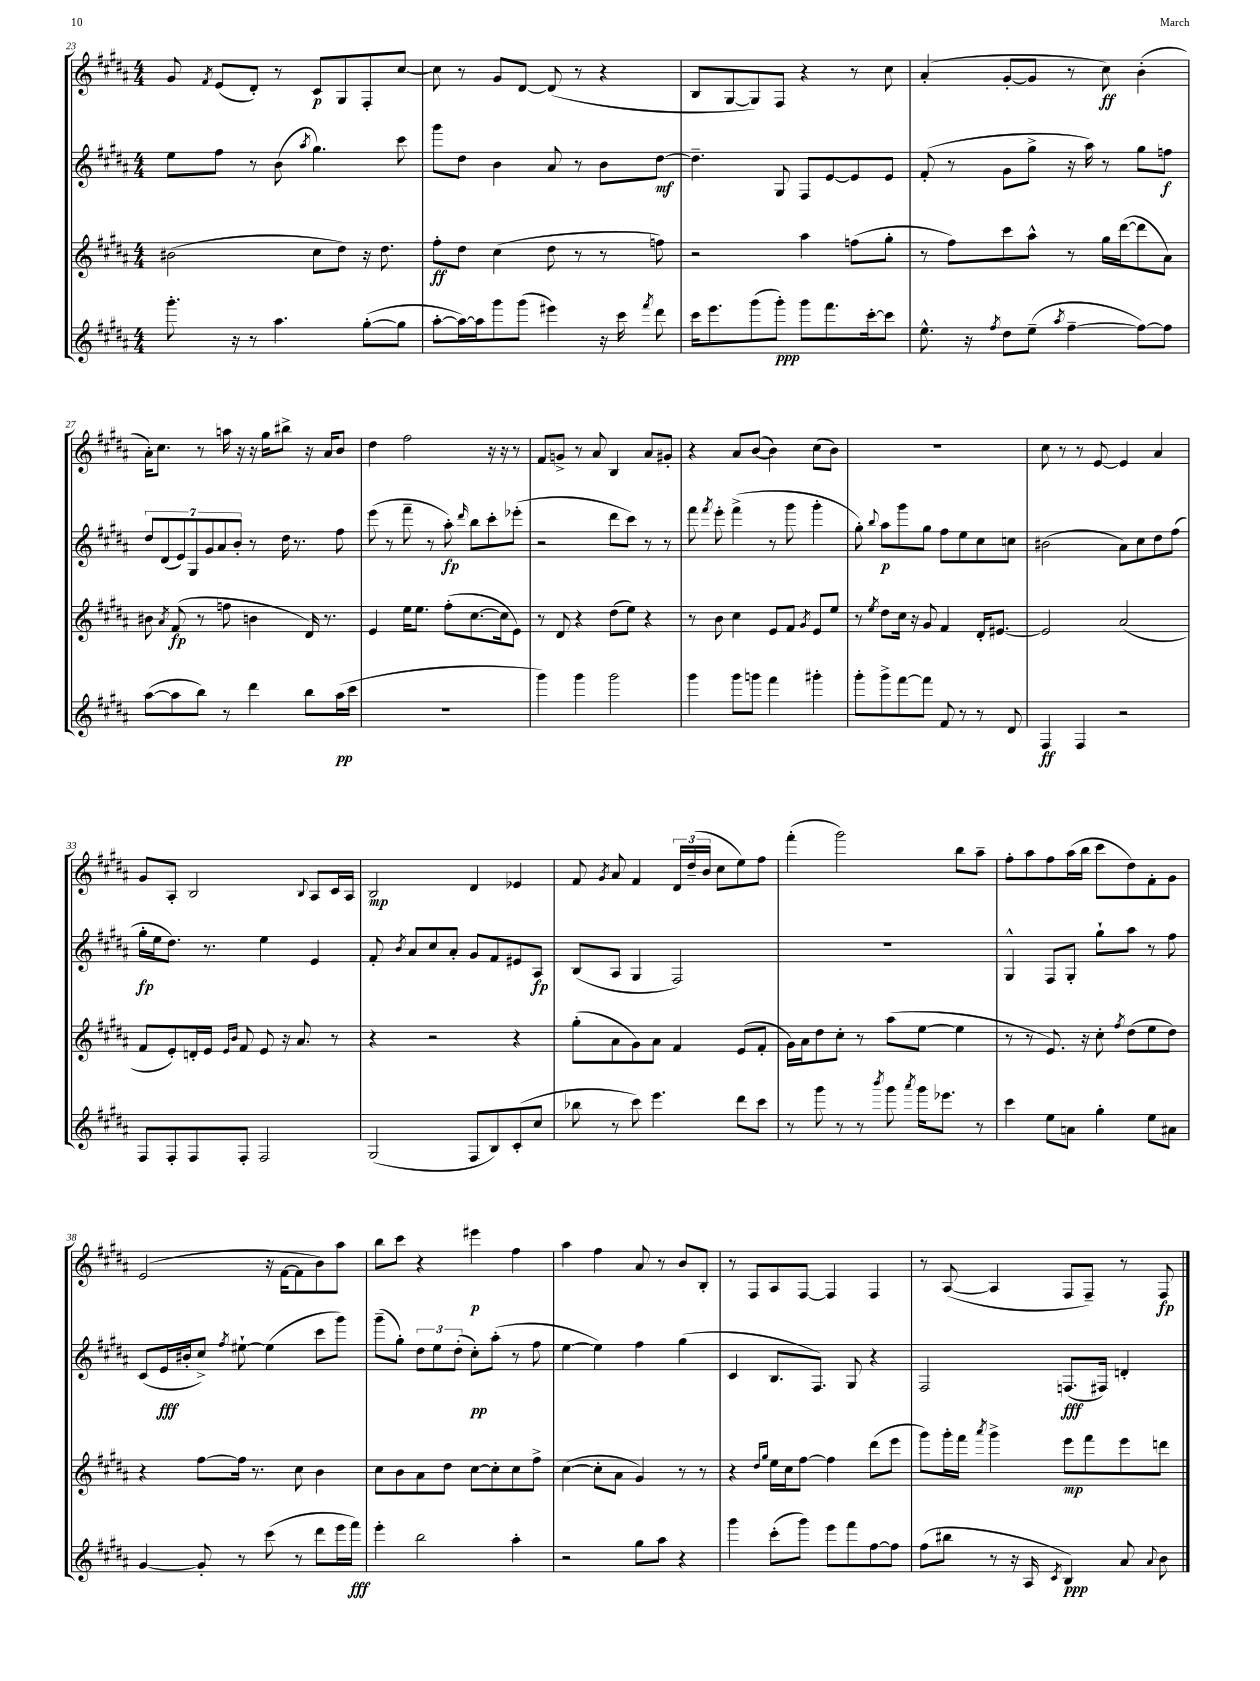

**kern	**dynam	**kern	**dynam	**kern	**dynam	**kern	**dynam
*part4	*part4	*part3	*part3	*part2	*part2	*part1	*part1
*staff4	*staff4	*staff3	*staff3	*staff2	*staff2	*staff1	*staff1
*clefG2	*	*clefG2	*	*clefG2	*	*clefG2	*
*k[f#c#g#d#a#]	*	*k[f#c#g#d#a#]	*	*k[f#c#g#d#a#]	*	*k[f#c#g#d#a#]	*
*M4/4	*	*M4/4	*	*M4/4	*	*M4/4	*
=23	=23	=23	=23	=23	=23	=23	=23
8.ggg#'\	.	(2b#X\	.	8ee\L	.	8g#/	.
.	.	.	.	.	.	8qf#/	.
.	.	.	.	8ff#\J	.	(8e/L	.
16r	.	.	.	.	.	.	.
8r	.	.	.	8r	.	8d#'/J)	.
4.aa#\	.	.	.	(8b\	.	8r	.
.	.	.	.	8qaa#/	.	.	.
.	.	8cc#\L	.	4.gg#\)	.	8c#/L	p
.	.	8dd#\J)	.	.	.	8G#/	.
([8gg#'\L	.	16r	.	.	.	8F#'/	.
.	.	8.dd#\	.	.	.	.	.
8gg#\J]	.	.	.	8ccc#\	.	[8cc#/J	.
=24	=24	=24	=24	=24	=24	=24	=24
[8aa#'\L	.	8ff#'\L	ff	8ggg#\L	.	8cc#\]	.
16aa#\L_)	.	8dd#\J	.	8dd#\J	.	8r	.
16aa#\J]	.	.	.	.	.	.	.
8ggg#\	.	(4cc#\	.	4b\	.	8g#/L	.
(8ggg#\J	.	.	.	.	.	[8d#/J	.
4eee#X\)	.	8dd#\	.	8a#/	.	(8d#/]	.
.	.	8r	.	8r	.	8r	.
16r	.	8r	.	8b\L	.	4r	.
16ccc#\	.	.	.	.	.	.	.
8qfff#/	.	.	.	.	.	.	.
8ddd#\	.	8ffn\)	.	[8dd#\J	mf	.	.
=25	=25	=25	=25	=25	=25	=25	=25
16ccc#\KL	.	2r	.	4.dd#~\]	.	8B/L	.
8.eee\	.	.	.	.	.	.	.
.	.	.	.	.	.	[8G#/	.
(8ggg#\	.	.	.	.	.	8G#/])	.
8ggg#'\J)	ppp	.	.	8G#/	.	8F#/J	.
8ggg#\L	.	4aa#\	.	8F#/L	.	4r	.
8.fff#\	.	.	.	[8e/	.	.	.
.	.	(8ffn\L	.	8e/]	.	8r	.
[16ccc#'\k	.	.	.	.	.	.	.
8ccc#\J]	.	8gg#'\J	.	8e/J	.	8cc#\	.
=26	=26	=26	=26	=26	=26	=26	=26
8.ee^^\	.	8r	.	(8f#'/	.	(4a#'/	.
.	.	8ff#\L)	.	8r	.	.	.
16r	.	.	.	.	.	.	.
8qff#/	.	.	.	.	.	.	.
8dd#\L	.	8ccc#\	.	8g#\L	.	[8g#'/L	.
(8ee~\J	.	8aa#^^\J	.	8gg#^\J	.	8g#/J]	.
8qaa#/	.	.	.	.	.	.	.
[4ff#~\	.	8r	.	16r	.	8r	.
.	.	.	.	16aa#\)	.	.	.
.	.	16gg#\LL	.	8r	.	8cc#\)	ff
.	.	([16ddd#\J	.	.	.	.	.
8ff#\L_)	.	8ddd#\]	.	8gg#\L	.	(4b'\	.
8ff#\J]	.	8a#\J)	.	8ffn\J	f	.	.
!!LO:LB:g=z
=27	=27	=27	=27	=27	=27	=27	=27
([8aa#\L	.	8b#X\	.	14dd#/L	.	16a#'\KL)	.
.	.	.	.	.	.	8.cc#\J	.
.	.	.	.	(14d#/	.	.	.
.	.	8qa#/	.	.	.	.	.
8aa#\]	.	(8f#/	fp	.	.	.	.
.	.	.	.	14e/)	.	.	.
.	.	.	.	14G#/	.	.	.
8bb\J)	.	8r	.	.	.	8r	.
.	.	.	.	14g#/	.	.	.
.	.	.	.	14a#/	.	.	.
8r	.	8ffn\	.	.	.	16aan\	.
.	.	.	.	14b'/J	.	.	.
.	.	.	.	.	.	16r	.
4ddd#\	.	4bn\	.	8r	.	16r	.
.	.	.	.	.	.	16gg#\KL	.
.	.	.	.	16dd#\	.	8bb#X^\J	.
.	.	.	.	8.r	.	.	.
8bb\L	.	16d#/)	.	.	.	16r	.
.	.	8.r	.	.	.	16a#/KL	.
(16aa#\L	pp	.	.	8ff#\	.	8b/J	.
16ccc#\JJ	.	.	.	.	.	.	.
=28	=28	=28	=28	=28	=28	=28	=28
1r	.	4e/	.	(8eee\	.	4dd#\	.
.	.	.	.	8r	.	.	.
.	.	16ee\KL	.	8fff#~\	.	2ff#\	.
.	.	8.ee\J	.	.	.	.	.
.	.	.	.	8r	.	.	.
.	.	(8ff#'\L	.	8aa#'\)	fp	.	.
.	.	.	.	16qqddd#/	.	.	.
.	.	[8.cc#\	.	8bb\L	.	.	.
.	.	.	.	8ccc#'\	.	16r	.
.	.	16cc#\k]	.	.	.	16r	.
.	.	8e\J)	.	(8eee-X'\J	.	8r	.
=29	=29	=29	=29	=29	=29	=29	=29
4ggg#\)	.	8r	.	2r	.	8f#/L	.
.	.	8d#/	.	.	.	8gn^/J	.
4ggg#\	.	4r	.	.	.	8r	.
.	.	.	.	.	.	8a#/	.
2ggg#\	.	(8dd#\L	.	8ddd#\L	.	4B/	.
.	.	8ee\J)	.	8ccc#\J)	.	.	.
.	.	4r	.	8r	.	8a#/L	.
.	.	.	.	8r	.	8g#X'/J	.
=30	=30	=30	=30	=30	=30	=30	=30
4ggg#\	.	8r	.	8fff#\	.	4r	.
.	.	.	.	8qfff#/	.	.	.
.	.	8b\	.	8eee'\	.	.	.
8ggg#\L	.	4cc#\	.	(4fff#^\	.	8a#/L	.
8gggn\J	.	.	.	.	.	([8b/J	.
4fff#\	.	8e/L	.	8r	.	4b\])	.
.	.	8f#/J	.	8ggg#\	.	.	.
.	.	8qg#/	.	.	.	.	.
4ggg#X'\	.	8e/L	.	4ggg#'\	.	(8cc#\L	.
.	.	8ee/J	.	.	.	8b\J)	.
=31	=31	=31	=31	=31	=31	=31	=31
8ggg#'\L	.	8r	.	8gg#'\)	.	1r	.
.	.	8qee/	.	8qqbb/	.	.	.
8ggg#^\	.	8dd#\L	.	8aa#\L	p	.	.
[8fff#\	.	16cc#\Jk	.	8ggg#\	.	.	.
.	.	16r	.	.	.	.	.
8fff#\J]	.	8g#/	.	8gg#\J	.	.	.
8f#/	.	4f#/	.	8ff#\L	.	.	.
8r	.	.	.	8ee\	.	.	.
8r	.	16d#'/KL	.	8cc#\	.	.	.
.	.	[8.e#X/J	.	.	.	.	.
8d#/	.	.	.	8ccn\J	.	.	.
=32	=32	=32	=32	=32	=32	=32	=32
4F#/	ff	2e#/]	.	(2b#X\	.	8cc#\	.
.	.	.	.	.	.	8r	.
4F#/	.	.	.	.	.	8r	.
.	.	.	.	.	.	[8e/	.
2r	.	(2a#/	.	8a#\L)	.	4e/]	.
.	.	.	.	8cc#\	.	.	.
.	.	.	.	8dd#\	.	4a#/	.
.	.	.	.	(8ff#\J	.	.	.
!!LO:LB:g=z
=33	=33	=33	=33	=33	=33	=33	=33
8F#/L	.	8f#/L	.	16gg#'\LL	fp	8g#/L	.
.	.	.	.	16ee\J	.	.	.
8F#'/	.	8e'/)	.	8.dd#\J)	.	8A#'/J	.
8F#/	.	16dn'/L	.	.	.	2B/	.
.	.	16e/JJ	.	8.r	.	.	.
.	.	16qqe/LL	.	.	.	.	.
.	.	16qqb/JJ	.	.	.	.	.
8F#'/J	.	8f#/	.	.	.	.	.
2F#/	.	8e/	.	4ee\	.	.	.
.	.	16r	.	.	.	.	.
.	.	8.a#/	.	.	.	.	.
.	.	.	.	.	.	8qqB/	.
.	.	.	.	4e/	.	8A#/L	.
.	.	8r	.	.	.	16c#/L	.
.	.	.	.	.	.	16A#/JJ	.
=34	=34	=34	=34	=34	=34	=34	=34
(2G#/	.	4r	.	8f#'/	.	2B/	mp
.	.	.	.	8qb/	.	.	.
.	.	.	.	8a#/L	.	.	.
.	.	2r	.	8cc#/	.	.	.
.	.	.	.	8a#'/J	.	.	.
8F#/L	.	.	.	8g#/L	.	4d#/	.
8B/)	.	.	.	8f#/	.	.	.
(8c#'/	.	4r	.	8e#X/	.	4e-X/	.
8cc#/J	.	.	.	8A#/J	fp	.	.
=35	=35	=35	=35	=35	=35	=35	=35
8bb-X\	.	(8gg#'\L	.	(8B/L	.	8f#/	.
.	.	.	.	.	.	8qg#/	.
8r	.	8a#\	.	8A#/J	.	8a#/	.
8ccc#\)	.	8g#\)	.	4G#/	.	4f#/	.
4.eee\	.	8a#\J	.	.	.	.	.
.	.	4f#/	.	2F#/)	.	24d#/LL	.
.	.	.	.	.	.	(24dd#~/	.
.	.	.	.	.	.	24b/JJ	.
.	.	.	.	.	.	8cc#\L	.
8ddd#\L	.	(8e/L	.	.	.	8ee\)	.
8ccc#\J	.	8f#'/J	.	.	.	8ff#\J	.
=36	=36	=36	=36	=36	=36	=36	=36
8r	.	16g#\LL)	.	1r	.	(4fff#'\	.
.	.	16a#\J	.	.	.	.	.
8ggg#\	.	8dd#\	.	.	.	.	.
8r	.	8cc#'\J	.	.	.	2ggg#\)	.
8r	.	8r	.	.	.	.	.
8qbbb/	.	.	.	.	.	.	.
8ggg#\	.	(8aa#\L	.	.	.	.	.
8qaaa#/	.	.	.	.	.	.	.
16ggg#\KL	.	[8ee\J	.	.	.	.	.
8.eee-X\J	.	.	.	.	.	.	.
.	.	4ee\]	.	.	.	8bb\L	.
8r	.	.	.	.	.	8aa#~\J	.
=37	=37	=37	=37	=37	=37	=37	=37
4ccc#\	.	8r	.	4G#^^/	.	8ff#'\L	.
.	.	8r	.	.	.	8aa#\	.
8ee\L	.	8.e/)	.	8F#/L	.	8ff#\	.
8an\J	.	.	.	8G#'/J	.	(16aa#\L	.
.	.	16r	.	.	.	16bb\JJ	.
4gg#'\	.	8cc#'\	.	8gg#`\L	.	8ccc#\L	.
.	.	8qff#/	.	.	.	.	.
.	.	(8dd#\L	.	8aa#\J	.	8dd#\)	.
8ee\L	.	8ee\	.	8r	.	8f#'\	.
8a#X\J	.	8dd#\J)	.	8ff#\	.	8g#\J	.
!!LO:LB:g=z
=38	=38	=38	=38	=38	=38	=38	=38
[4g#/	.	4r	.	(8c#/L	.	(2e/	.
.	.	.	.	16e/L	fff	.	.
.	.	.	.	16b#X'/J	.	.	.
8g#'/]	.	[8ff#\L	.	8cc#^/J)	.	.	.
.	.	.	.	8qff#/	.	.	.
8r	.	16ff#\Jk]	.	[8ee#X`\	.	.	.
.	.	8.r	.	.	.	.	.
(8ccc#\	.	.	.	(4ee#\]	.	16r	.
.	.	.	.	.	.	[16f#\KL	.
8r	.	8cc#\	.	.	.	8f#\]	.
8ddd#\L	.	4b\	.	8ccc#\L	.	8b\)	.
16eee\L	.	.	.	8ggg#\J)	.	8aa#\J	.
16fff#\JJ)	fff	.	.	.	.	.	.
=39	=39	=39	=39	=39	=39	=39	=39
4eee'\	.	8cc#\L	.	(8ggg#~\L	.	8bb\L	.
.	.	8b\	.	8gg#'\J)	.	8ccc#\J	.
2bb\	.	8a#\	.	12dd#\L	.	4r	.
.	.	.	.	12ee\	.	.	.
.	.	8dd#\J	.	.	.	.	.
.	.	.	.	(12dd#'\J	.	.	.
.	.	[8cc#\L	.	8cc#'\L)	pp	4eee#X\	p
.	.	8cc#'\]	.	(8aa#'\J	.	.	.
4aa#'\	.	8cc#\	.	8r	.	4ff#\	.
.	.	8ff#^\J	.	8ff#\	.	.	.
=40	=40	=40	=40	=40	=40	=40	=40
2r	.	([4cc#\	.	[4ee\	.	4aa#\	.
.	.	8cc#'\L]	.	4ee\])	.	4ff#\	.
.	.	8a#\J	.	.	.	.	.
8gg#\L	.	4g#/)	.	4ff#\	.	8a#/	.
8aa#\J	.	.	.	.	.	8r	.
4r	.	8r	.	(4gg#\	.	8b/L	.
.	.	8r	.	.	.	8B'/J	.
=41	=41	=41	=41	=41	=41	=41	=41
4ggg#\	.	4r	.	4c#/	.	8r	.
.	.	.	.	.	.	8F#/L	.
.	.	16qqdd#/LL	.	.	.	.	.
.	.	16qqgg#/JJ	.	.	.	.	.
(8ccc#'\L	.	16ee\LL	.	8.B/L	.	8A#/	.
.	.	16cc#\J	.	.	.	.	.
8ggg#\J)	.	[8ff#\J	.	.	.	[8F#/J	.
.	.	.	.	8.F#/J)	.	.	.
8eee\L	.	4ff#\]	.	.	.	4F#/]	.
8fff#\	.	.	.	8G#/	.	.	.
[8ff#\	.	(8ddd#\L	.	4r	.	4F#/	.
8ff#\J]	.	8eee\J	.	.	.	.	.
=42	=42	=42	=42	=42	=42	=42	=42
(8ff#\L	.	8ggg#\L)	.	2F#/	.	8r	.
8bb#X\J	.	16ggg#'\L	.	.	.	([8A#/	.
.	.	16fff#\JJ	.	.	.	.	.
.	.	8qaaa#/	.	.	.	.	.
8r	.	4ggg#^\	.	.	.	4A#/]	.
16r	.	.	.	.	.	.	.
16A#/	.	.	.	.	.	.	.
8qc#/	.	.	.	.	.	.	.
4B/)	ppp	8eee\L	mp	(8.Fn/L	fff	8F#/L	.
.	.	8fff#\	.	.	.	8F#~/J)	.
.	.	.	.	16F#X/Jk)	.	.	.
8a#/	.	8eee\	.	4dn'/	.	8r	.
8qqa#/	.	.	.	.	.	.	.
8b\	.	8dddn\J	.	.	.	8F#/	fp
==	==	==	==	==	==	==	==
*-	*-	*-	*-	*-	*-	*-	*-
